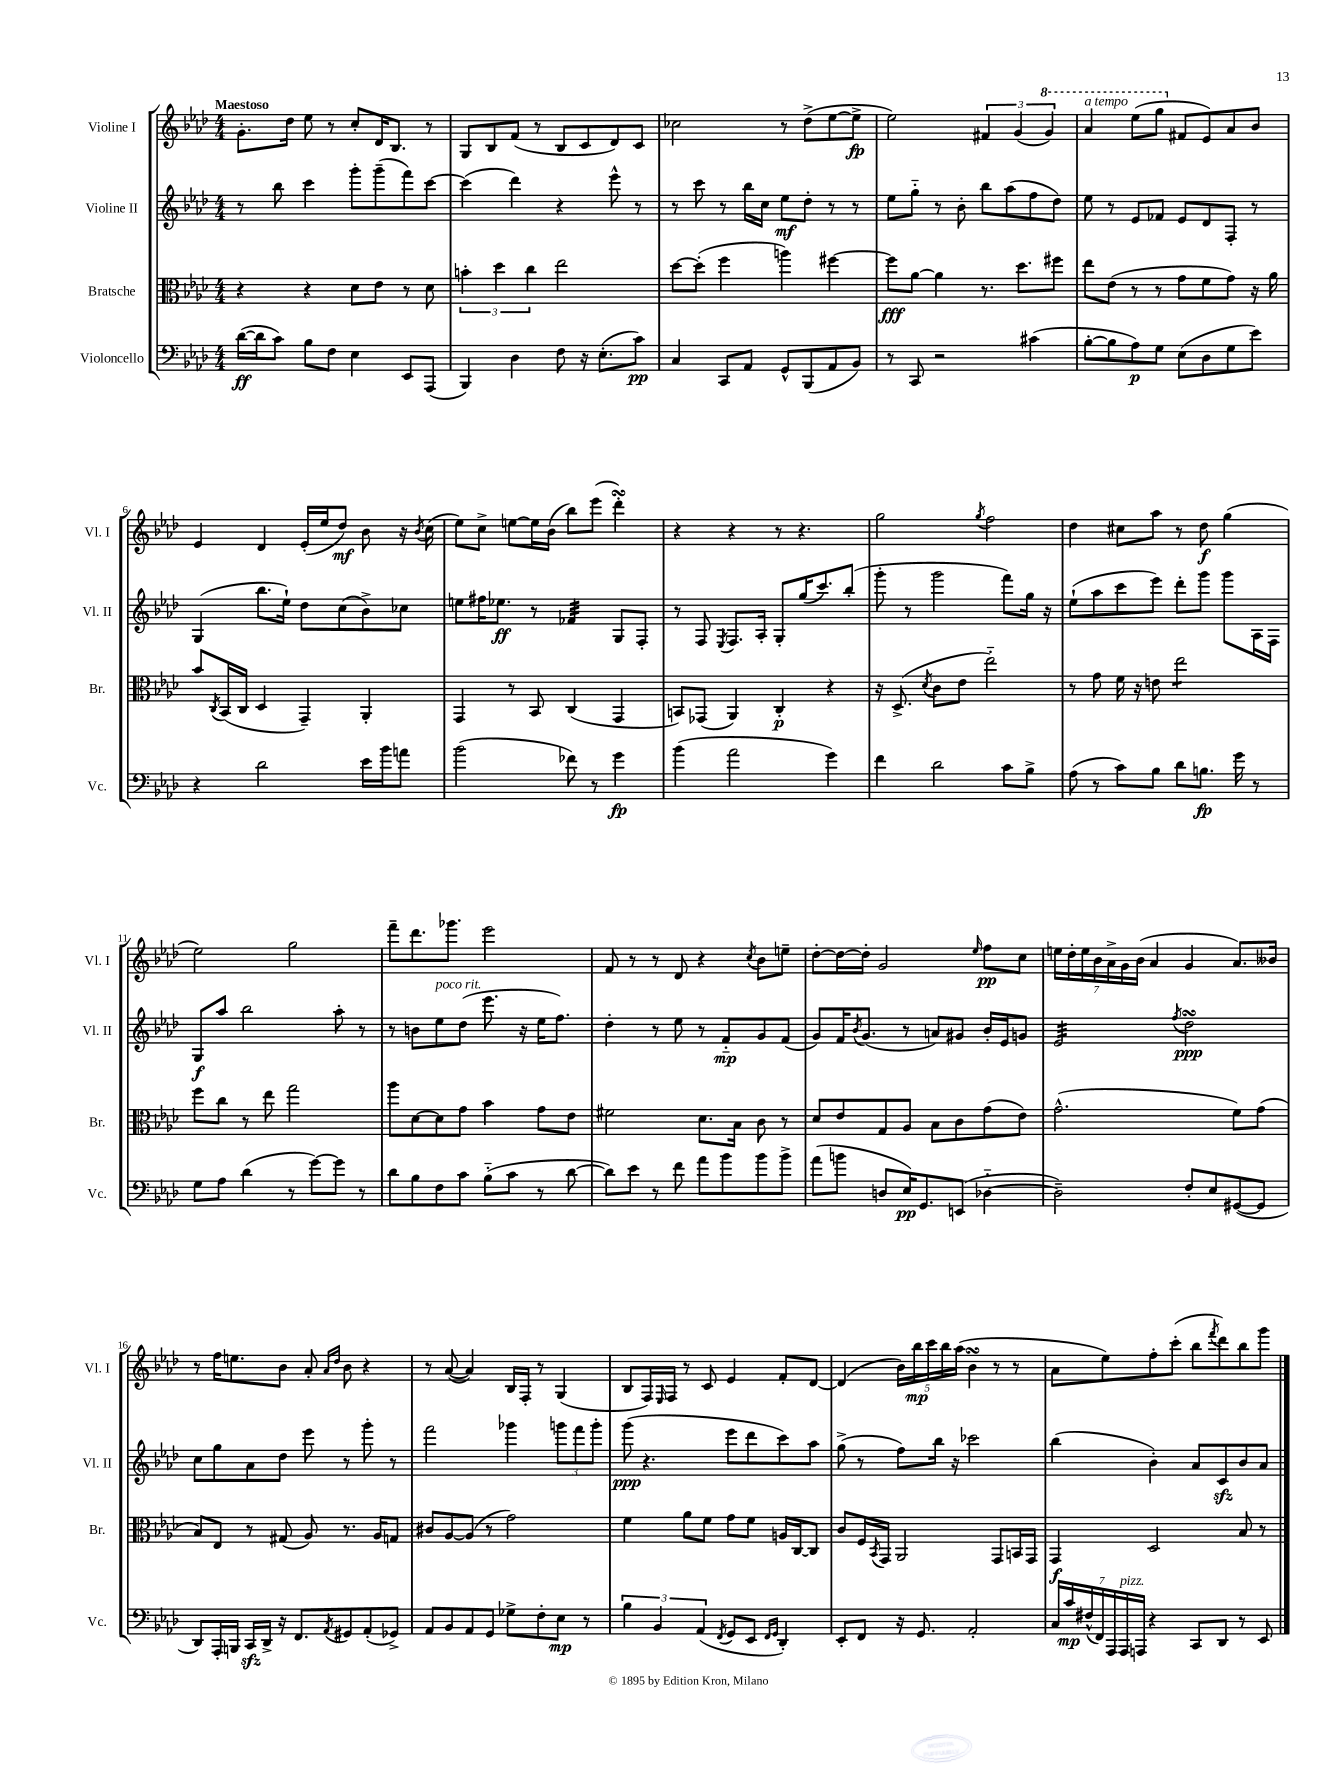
<<
\new StaffGroup <<
\new Staff = "s0" \with { instrumentName = "Violine I" shortInstrumentName = "Vl. I" } {
    \clef treble \key aes \major \numericTimeSignature \time 4/4 \tempo "Maestoso"
    g'8.-. des''16 ees''8 r8 c''8-. des'16 bes8. r8 |
    g8 bes8 f'8( r8 bes8 c'8 des'8) c'8 |
    ces''2 r8 des''8->( ees''8~ ees''8->\fp |
    ees''2) \tuplet 3/2 { fis'4 g'4( \ottava #1 g''4) } |
    aes''4^\markup { \italic "a tempo" } ees'''8( g'''8 \ottava #0 fis'8 ees'8) aes'8 bes'8 |
    ees'4 des'4 ees'16-.( ees''16 des''8\mf) bes'8 r16 \acciaccatura { bes'8 } c''16( |
    ees''8) c''8-> e''8~ e''16 bes'16( bes''8) ees'''8( des'''4-.\turn) |
    r4 r4 r8 r4. |
    g''2 \acciaccatura { g''8 } f''2 |
    des''4 cis''8 aes''8 r8 des''8\f g''4( |
    ees''2) g''2 |
    f'''8-- des'''8. ges'''8. ees'''2 |
    f'8 r8 r8 des'8 r4 \acciaccatura { c''8 } bes'8 e''8-- |
    des''8~-. des''16~ des''16-. g'2 \grace { ees''16 } f''8\pp c''8 |
    \tuplet 7/4 { e''16 des''16-. e''16 bes'16 aes'16-> g'16 bes'16( } aes'4 g'4 aes'8.) beses'16 |
    r8 f''16 e''8. bes'8 aes'8-. \grace { aes'16 des''16 } bes'8 r4 |
    r8 aes'8~( aes'4) bes16 f16-. r8 g4( |
    bes8 f16) \grace { ees16 } f16 r8 c'8 ees'4 f'8-. des'8~ |
    des'4( \tuplet 5/4 { bes'16) bes''16\mp c'''16 bes''16 aes''16( } bes'4\turn r8 r8 |
    aes'8 ees''8) f''8-. c'''8-.( bes''8 \acciaccatura { f'''8 } des'''8) bes''8 g'''8 \bar "|." |
}
\new Staff = "s1" \with { instrumentName = "Violine II" shortInstrumentName = "Vl. II" } {
    \clef treble \key aes \major \numericTimeSignature \time 4/4
    r8 bes''8 c'''4 g'''8-. g'''8--( f'''8) c'''8~ |
    c'''4( des'''4) r4 ees'''8-^ r8 |
    r8 c'''8 r8 bes''16 c''16 ees''8\mf des''8-. r8 r8 |
    ees''8 g''8-_ r8 bes'8-. bes''8 aes''8( f''8 des''8) |
    ees''8 r8 ees'8 fes'8 ees'8 des'8 f8-. r8 |
    g4( bes''8. ees''16-!) des''8 c''8( bes'8->) ces''8 |
    e''8 fis''16 ees''8.\ff r8 fes'4:32 g8 f8-. |
    r8 f8 \acciaccatura { ees8 } f8. aes16-. g8-. g''16( c'''8.) bes''8-.( |
    g'''8-. r8 g'''2 f'''8) g''16 r16 |
    ees''8-!( aes''8 c'''8 ees'''8) des'''8-. g'''8 g'''8 aes16 f16 |
    g8\f aes''8 bes''2 aes''8-. r8 |
    r8 b'8 ees''8^\markup { \italic "poco rit." } des''8( ees'''8. r16 ees''16 f''8.) |
    des''4-. r8 ees''8 r8 f'8-_\mp g'8 f'8( |
    g'8) f'16 \acciaccatura { bes'8 } g'8.( r8 a'8) gis'8 bes'16-. ees'16 g'8 |
    ees'2:32 \acciaccatura { f''8 } des''2\turn\ppp |
    c''8 g''8 aes'8 des''8 ees'''8 r8 g'''8-. r8 |
    f'''2 ges'''4 \tuplet 3/2 { g'''8 f'''8 g'''8-. } |
    g'''8\ppp( r4. ees'''8 des'''8 c'''8) aes''8 |
    g''8->( r8 f''8) bes''16 r16 ces'''2 |
    bes''4( bes'4-.) aes'8 c'8\sfz bes'8 aes'8 \bar "|." |
}
\new Staff = "s2" \with { instrumentName = "Bratsche" shortInstrumentName = "Br." } {
    \clef alto \key aes \major \numericTimeSignature \time 4/4
    r4 r4 des'8 ees'8 r8 des'8 |
    \tuplet 3/2 { b'4-. des''4 c''4 } ees''2 |
    des''8~ des''8-.( f''4 a''4) fis''4~ |
    fis''8\fff aes'8~ aes'4 r8. des''8. fis''8 |
    ees''8 ees'8( r8 r8 g'8 f'8 g'8) r16 aes'16 |
    bes'8 \acciaccatura { c8 } bes,16( c16 des4 g,4--) aes,4-. |
    g,4 r8 bes,8 c4( g,4 |
    b,8) ges,8( aes,4) c4-.\p r4 |
    r16 des8.->( \acciaccatura { des'8 } c'8 ees'8 ees''2-_) |
    r8 g'8 f'16 r16 e'8 ees''2:8 |
    f''8 c''8 r8 ees''8 g''2 |
    aes''8 des'8~ des'8 g'8 bes'4 g'8 ees'8 |
    fis'2 des'8. bes16 c'8 r8 |
    des'8 ees'8 g8 aes8 bes8 c'8 g'8( ees'8) |
    g'2.-^( f'8) g'8( |
    bes8) ees8 r8 gis8( aes8) r8. aes16 g8 |
    cis'8 aes8~ aes8( r8 g'2) |
    f'4 aes'8 f'8 g'8 f'8 a16 c16~ c8 |
    c'8 f16 \acciaccatura { bes,8 } g,16 aes,2 g,8 b,16 g,16 |
    g,4\f des2 bes8 r8 \bar "|." |
}
\new Staff = "s3" \with { instrumentName = "Violoncello" shortInstrumentName = "Vc." } {
    \clef bass \key aes \major \numericTimeSignature \time 4/4
    des'16~\ff( des'16 c'8) bes8 f8 ees4 ees,8 aes,,8( |
    bes,,4) des4 f8 r16 ees8.-.( c'8\pp) |
    c4 c,8 aes,8 g,8-^ bes,,8( aes,8 bes,8) |
    r8 c,8 r2 cis'4( |
    bes8~-. bes8 aes8\p) g8 ees8( des8 g8 ees'8) |
    r4 des'2 ees'16 bes'16 a'8 |
    bes'2( fes'8) r8 g'4\fp |
    bes'4( aes'2 g'4) |
    f'4 des'2 c'8 bes8-> |
    aes8( r8 c'8) bes8 des'8 b8.\fp g'16 r8 |
    g8 aes8 des'4( r8 g'8~) g'8 r8 |
    des'8 bes8 f8 c'8 bes8-_( c'8 r8 des'8~ |
    des'8) ees'8 r8 f'8 aes'8 bes'8 bes'8 bes'8-> |
    aes'8( b'8 d8 ees16\pp) g,8. e,8( des4~-_ |
    des2--) f8-. ees8 gis,8~( gis,8 |
    des,8) aes,,16-. b,,16 c,16\sfz des,16-> r16 f,8. \acciaccatura { aes,8 } gis,8 aes,8-.( ges,8->) |
    aes,8 bes,8 aes,8 g,8 ges8-> f8-. ees8\mp r8 |
    \tuplet 3/2 { bes4 bes,4 aes,4( } \acciaccatura { f,8 } g,8 ees,8 \grace { f,16 g,16 } des,4-.) |
    ees,8-. f,8 r16 g,8. aes,2-. |
    \tuplet 7/4 { c16 c'16\mp fis16-^( f,16) aes,,16 aes,,16^\markup { \italic "pizz." } a,,16 } r4 c,8 des,8 r8 ees,8 \bar "|." |
}
>>
>>
